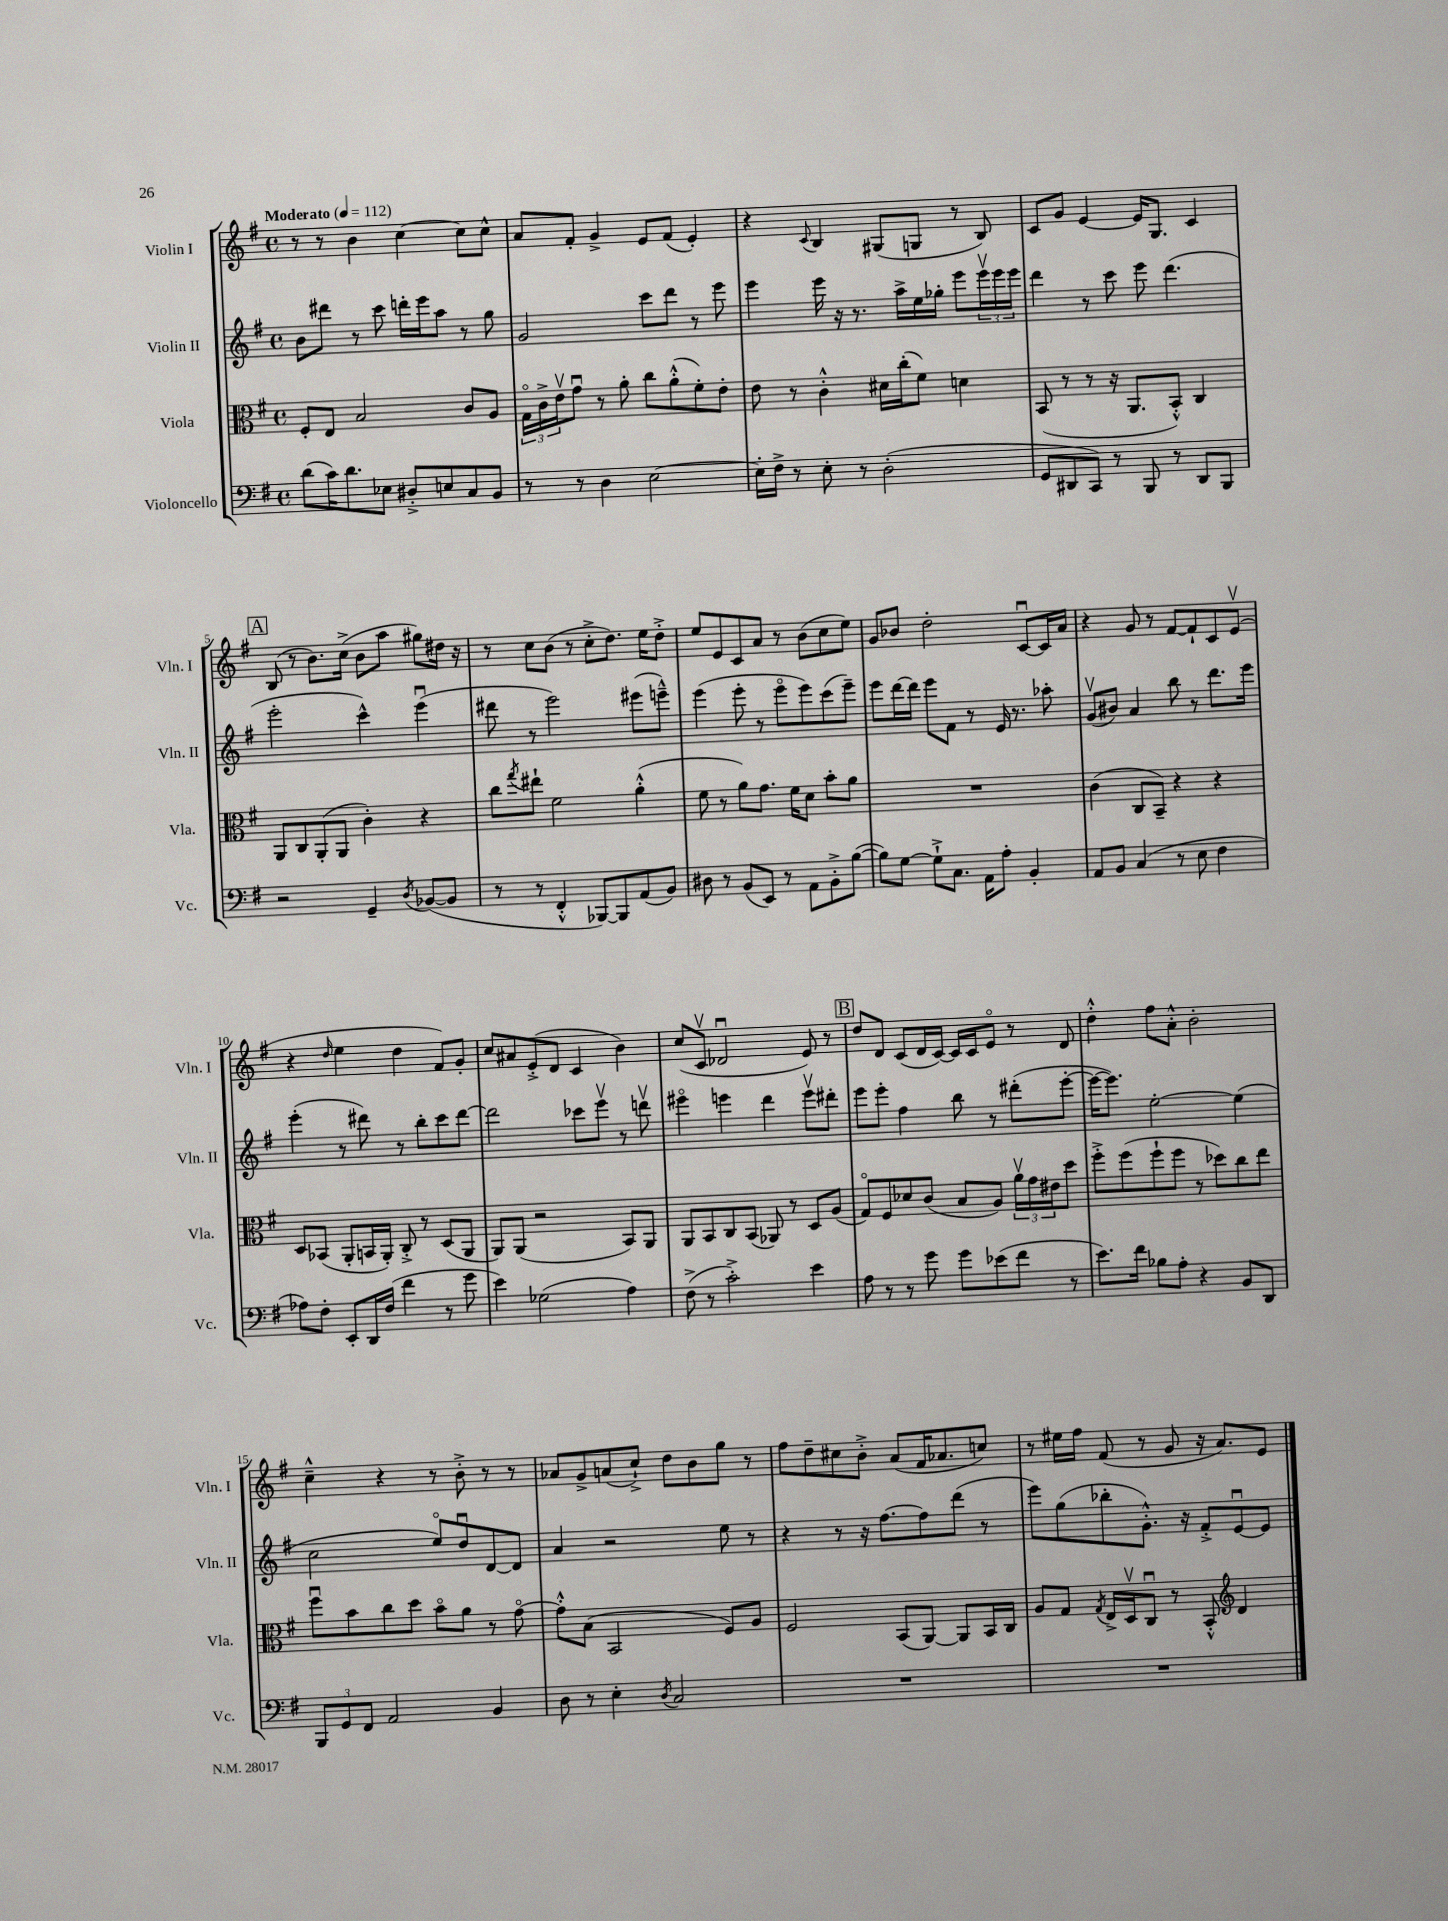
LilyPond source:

<<
\new StaffGroup <<
\new Staff = "s0" \with { instrumentName = "Violin I" shortInstrumentName = "Vln. I" } {
    \clef treble \key g \major \defaultTimeSignature \time 4/4 \tempo "Moderato" 4 = 112
    r8 r8 b'4 c''4~ c''8 c''8-^ |
    a'8 fis'8-. g'4-> e'8 fis'8( e'4-.) |
    r4 \appoggiatura { c'8 } b4 gis8( g8 r8 b8) |
    c'8 g'8 e'4~ e'16 g8. c'4 |
    \mark \markup { \box "A" } b8( r8 b'8.) c''16->( b'8 a''8 gis''8) dis''16 r16 |
    r8 c''8 b'8( r8 c''8-.-> d''8.) e''16 d''8-.-> |
    e''8 e'8 c'8 a'8 r8 b'8( c''8 e''8) |
    g'8 bes'8 d''2-. c'8~\downbow c'16 a'16 |
    r4 g'8 r8 fis'8~ fis'8-! c'8 e'8\upbow( |
    r4 \grace { d''16 } e''4 d''4 fis'8) g'8-. |
    c''8 ais'8 e'8-.->( d'8 c'4 b'4) |
    c''8( c'8\upbow des'2\downbow e'8) r8 |
    \mark \markup { \box "B" } d''8 d'8 c'8( d'16 c'16~) c'16 c'16 e'8\flageolet r8 d'8 |
    d''4-.-^ fis''8 a'8-.-^ b'2-. |
    c''4---^ r4 r8 b'8-.-> r8 r8 |
    aes'8 g'8-> a'8( c''8-!->) d''8 b'8 g''8 r8 |
    fis''8 d''8-- cis''8 b'8-.-> a'8( fis'16 aes'8. c''8) |
    r8 eis''16 fis''16 fis'8( r8 g'8 r16 a'8.) e'8 \bar "|." |
}
\new Staff = "s1" \with { instrumentName = "Violin II" shortInstrumentName = "Vln. II" } {
    \clef treble \key g \major \defaultTimeSignature \time 4/4
    b'8 dis'''8 r8 c'''8 d'''16-. e'''16 a''8 r8 g''8 |
    g'2 c'''8 d'''8 r8 e'''8 |
    e'''4 e'''16 r16 r8. a''16-> e''16 ges''16-. e'''8 \tuplet 3/2 { e'''16\upbow e'''16 e'''16 } |
    d'''4 r8 c'''8 e'''8 d'''4.( |
    \mark \markup { \box "A" } e'''2-. c'''4-^) e'''4\downbow( |
    dis'''8 r8 e'''2) eis'''8( e'''8---^) |
    e'''4( e'''8-. r8 e'''8\flageolet e'''8) c'''8( e'''8--) |
    e'''8 d'''16~ d'''16 e'''8 fis'8 r8 e'16 r8. aes''8-. |
    g'8\upbow( bis'8) a'4 b''8 r8 d'''8. e'''16 |
    e'''4-.( r8 dis'''8) r8 b''8-. c'''8 dis'''8~ |
    dis'''2 ces'''8 e'''8\upbow r8 d'''8\upbow |
    eis'''4\flageolet e'''4 d'''4 e'''8\upbow dis'''8-. |
    \mark \markup { \box "B" } e'''8 e'''8-. fis''4 b''8 r8 dis'''8-.( e'''8~-. |
    e'''16~ e'''8.) e''2~-. e''4( |
    c''2 e''8\flageolet) d''8\downbow d'8~ d'8 |
    a'4 r2 e''8 r8 |
    r4 r8 r16 fis''8.~ fis''8 d'''8( r8 |
    e'''8) g''8( bes''8-. g'8.-.-^) r16 fis'8-.-> e'8~\downbow e'8 \bar "|." |
}
\new Staff = "s2" \with { instrumentName = "Viola" shortInstrumentName = "Vla." } {
    \clef alto \key g \major \defaultTimeSignature \time 4/4
    fis8-. e8 b2 c'8 a8 |
    \tuplet 3/2 { g16\flageolet c'16-> e'16\upbow } g'8\downbow r8 a'8-. c''8 a'8-.-^( fis'8-.) e'8-. |
    e'8 r8 c'4-.-^ dis'16 c''16-.( fis'8) d'4 |
    b,8( r8 r8 r16 a,8. b,8-.-^) c4 |
    \mark \markup { \box "A" } a,8 c8 a,8-.( a,8 c'4-.) r4 |
    c''8 \acciaccatura { g''8 } eis''8-! fis'2 a'4-.-^( |
    fis'8 r8 a'8) g'8. fis'16 d'8 b'8-. a'8 |
    R1 |
    c'4( c8 b,8--) r4 r4 |
    d8 bes,8( a,8-. b,16 a,16-.) c8-.-> r8 d8( a,8 |
    a,8) a,8( r2 b,8) a,8 |
    a,8 b,8 c8 b,8( aes,8) r8 d8 a8( |
    \mark \markup { \box "B" } g8\flageolet) fis8 des'8 c'8( b8 a8) \tuplet 3/2 { a'16\upbow g'16 eis'16 } d''8 |
    fis''8-.-> fis''8( fis''8-! fis''8 r8 des''8) c''8 e''8 |
    fis''8\downbow b'8 c''8 d''8 b'8\flageolet a'8 r8 g'8~\flageolet |
    g'8-.-^ b8( b,2 fis8) a8 |
    fis2 b,8( a,8~) a,8 b,16 c16 |
    a8 g8 \acciaccatura { g8 } e16-> d16\upbow c8\downbow r8 b,8-.-^ \clef treble d'4 \bar "|." |
}
\new Staff = "s3" \with { instrumentName = "Violoncello" shortInstrumentName = "Vc." } {
    \clef bass \key g \major \defaultTimeSignature \time 4/4
    d'8( c'16) d'8. ees8 dis8-.-> e8 c8 b,8 |
    r8 r8 d4 e2~ |
    e16-. fis16-> r8 e8-. r8 d2-.( |
    g,8 dis,8 c,8) r8 b,,8 r8 dis,8 b,,8 |
    \mark \markup { \box "A" } r2 g,4-- \acciaccatura { d8 } bes,8~( bes,8 |
    r8 r8 fis,4-.-^ bes,,8~) bes,,8 a,8( b,8) |
    dis8 r8 b,8( e,8) r8 a,8 b,8-.-> b8~( |
    b8) g8~ g8-!-> c8. a,16 a8-. b,4-. |
    a,8 b,8 c4( r8 e8 fis4 |
    aes8) fis8-. e,8-. d,16 fis16( fis'4 r8 g'8 |
    e'4) ges2( a4) |
    fis8->( r8 c'2-.->) e'4 |
    \mark \markup { \box "B" } a8 r8 r8 g'8 g'8 ees'8( fis'8 r8 |
    e'8.) fis'16 bes8 a8-. r4 b,8 d,8 |
    \tuplet 3/2 { b,,8 g,8 fis,8 } a,2 b,4 |
    d8 r8 e4-. \acciaccatura { d8 } c2 |
    R1 |
    R1 \bar "|." |
}
>>
>>
